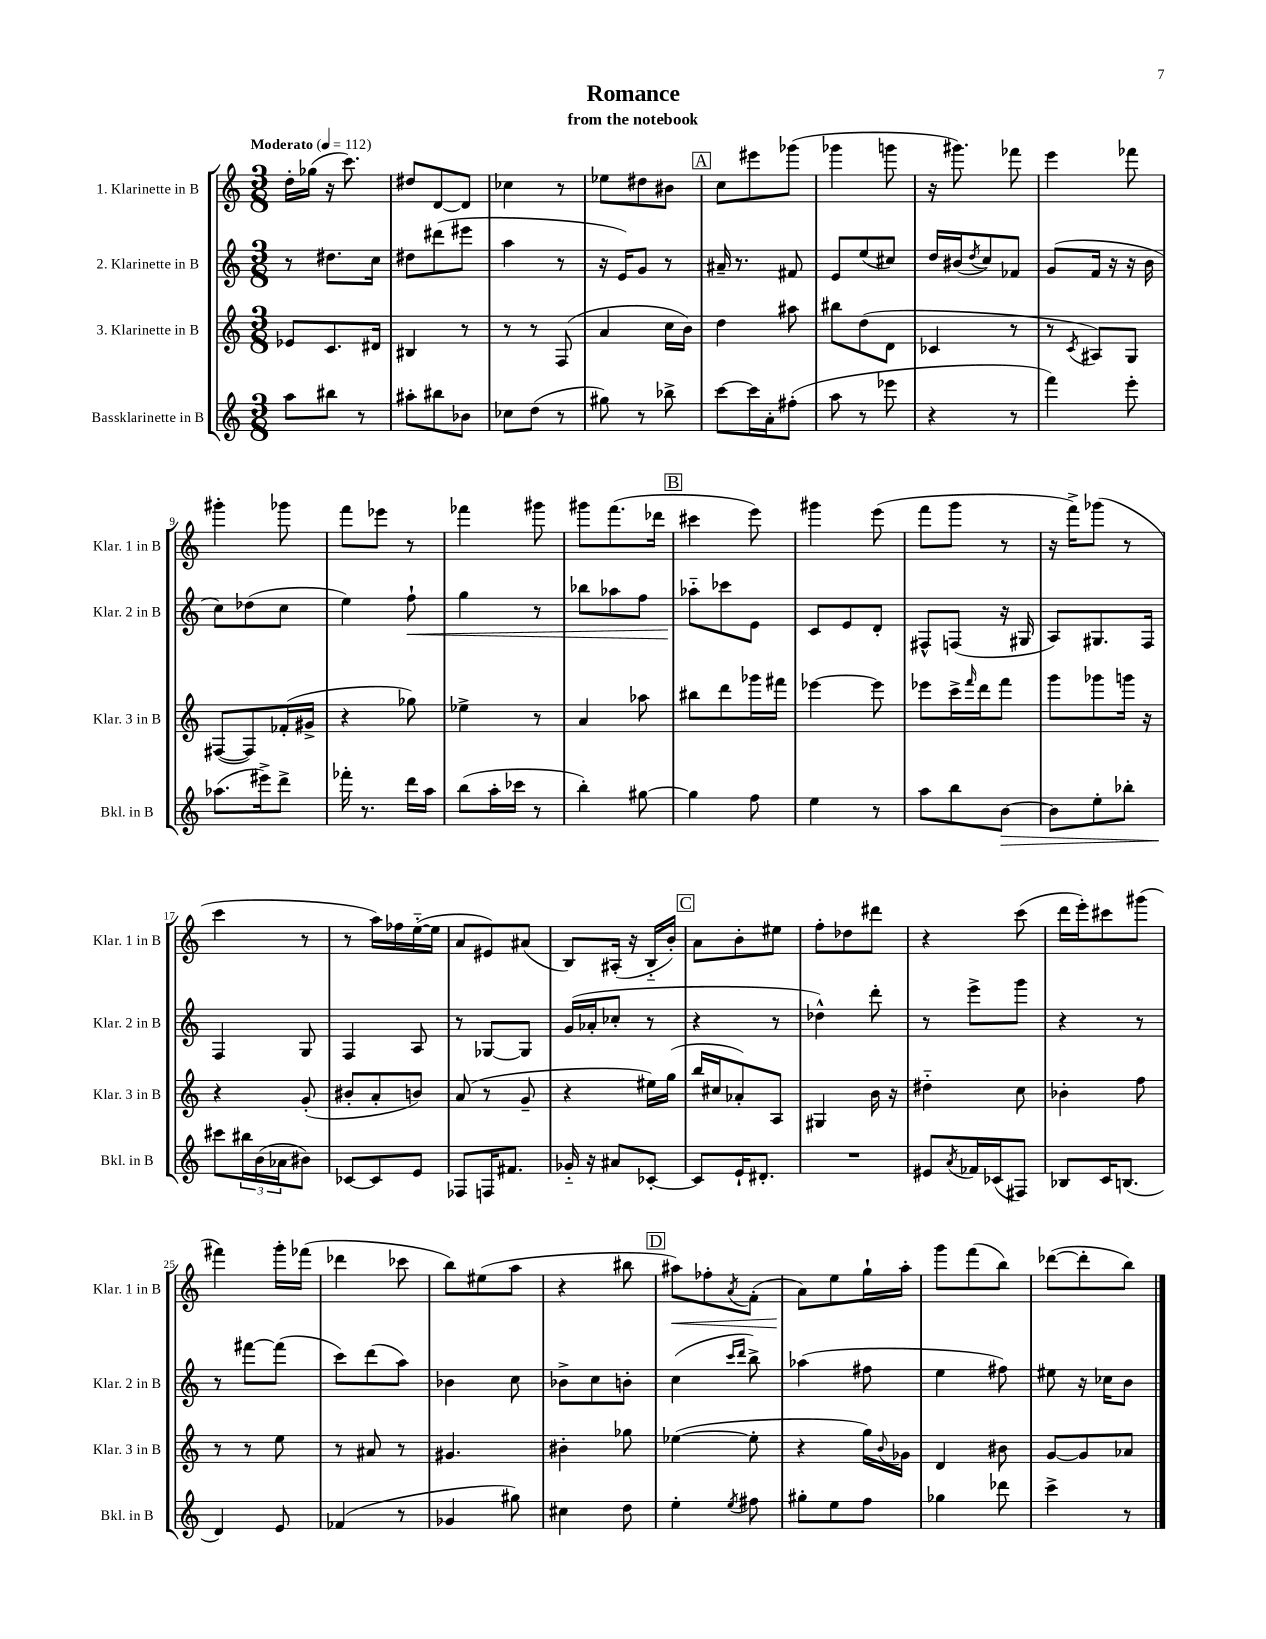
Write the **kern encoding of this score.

**kern	**dynam	**kern	**kern	**dynam	**kern	**dynam
*part4	*part4	*part3	*part2	*part2	*part1	*part1
*staff4	*staff4	*staff3	*staff2	*staff2	*staff1	*staff1
*I"Bassklarinette in B	*	*I"3. Klarinette in B	*I"2. Klarinette in B	*	*I"1. Klarinette in B	*
*I'Bkl. in B	*	*I'Klar. 3 in B	*I'Klar. 2 in B	*	*I'Klar. 1 in B	*
*clefG2	*	*clefG2	*clefG2	*	*clefG2	*
*k[]	*	*k[]	*k[]	*	*k[]	*
*M3/8	*	*M3/8	*M3/8	*	*M3/8	*
*MM112	*	*MM112	*MM112	*	*MM112	*
=1	=1	=1	=1	=1	=1	=1
!	!	!	!	!	!LO:TX:a:B:t=Moderato	!
8aa\L	.	8e-X/L	8r	.	16dd'\LL	.
.	.	.	.	.	(16gg-X\JJ	.
8bb#X\J	.	8.c/	8.dd#X\L	.	16r	.
.	.	.	.	.	8.ccc\)	.
8r	.	.	.	.	.	.
.	.	16d#X/Jk	16cc\Jk	.	.	.
=2	=2	=2	=2	=2	=2	=2
8aa#X'\L	.	4B#X/	8dd#X\L	.	8dd#X/L	.
8bb#X\	.	.	(8ddd#X\	.	[8d/	.
8b-X\J	.	8r	8eee#X\J	.	8d/J]	.
=3	=3	=3	=3	=3	=3	=3
8cc-X\L	.	8r	4aa\	.	4cc-X\	.
(8dd\J	.	8r	.	.	.	.
8r	.	(8F/	8r	.	8r	.
=4	=4	=4	=4	=4	=4	=4
8gg#X\)	.	4a/	16r	.	8ee-X\L	.
.	.	.	16e/KL)	.	.	.
8r	.	.	8g/J	.	8dd#X\	.
8bb-X^\	.	16cc\LL	8r	.	8b#X\J	.
.	.	16b\JJ)	.	.	.	.
!!LO:REH:place=s1:t=A
=5	=5	=5	=5	=5	=5	=5
[8ccc\L	.	4dd\	16a#X~/	.	8cc\L	.
.	.	.	8.r	.	.	.
16ccc\L]	.	.	.	.	8eee#X\	.
16a'\J	.	.	.	.	.	.
(8ff#X'\J	.	8aa#X\	8f#X/	.	(8ggg-X\J	.
=6	=6	=6	=6	=6	=6	=6
8aa\	.	8bb#X\L	8e/L	.	4ggg-X\	.
8r	.	(8dd\	(8ee/	.	.	.
8eee-X\	.	8d\J	8cc#X/J)	.	8gggn\	.
=7	=7	=7	=7	=7	=7	=7
4r	.	4c-X/	16dd/LL	.	16r	.
.	.	.	(16b#X/J	.	8.ggg#X\)	.
.	.	.	8qdd/	.	.	.
.	.	.	8cc/)	.	.	.
8r	.	8r	8f-X/J	.	8fff-X\	.
=8	=8	=8	=8	=8	=8	=8
4fff\)	.	8r	(8g/L	.	4eee\	.
.	.	8qc/	.	.	.	.
.	.	8A#X/L)	16f/Jk	.	.	.
.	.	.	16r	.	.	.
8eee'\	.	8G/J	16r	.	8fff-X\	.
.	.	.	16b\	.	.	.
!!LO:LB:g=z
=9	=9	=9	=9	=9	=9	=9
(8.aa-X\L	.	([8F#X/L	8cc\L)	.	4ggg#X'\	.
.	.	8F#/])	(8dd-X\	.	.	.
16eee#X^\k)	.	.	.	.	.	.
8ddd^\J	.	(16f-X'/L	8cc\J	.	8ggg-X\	.
.	.	16g#X^/JJ	.	.	.	.
=10	=10	=10	=10	=10	=10	=10
16fff-X'\	.	4r	4ee\)	.	8fff\L	.
8.r	.	.	.	.	.	.
.	.	.	.	.	8eee-X\J	.
!	!	!	!	!LO:HP:b	!	!
16ddd\LL	.	8gg-X\)	8ff`\	<	8r	.
16aa\JJ	.	.	.	.	.	.
=11	=11	=11	=11	=11	=11	=11
(8bb\L	.	4ee-X^\	4gg\	.	4fff-X\	.
16aa'\L	.	.	.	.	.	.
16ccc-X\JJ	.	.	.	.	.	.
8r	.	8r	8r	.	8ggg#X\	.
=12	=12	=12	=12	=12	=12	=12
4bb'\)	.	4a/	8bb-X\L	.	8ggg#X\L	.
.	.	.	8aa-X\	.	(8.fff\	.
[8gg#X\	.	8aa-X\	8ff\J	.	.	.
.	.	.	.	.	16ddd-X\Jk	.
!!LO:REH:place=s1:t=B
=13	=13	=13	=13	=13	=13	=13
4gg#\]	.	8bb#X\L	8aa-X\L	.	4ccc#X\	.
.	.	8ddd\	8ccc-X\	[	.	.
8ff\	.	16ggg-X\L	8e\J	.	8eee\)	.
.	.	16fff#X\JJ	.	.	.	.
=14	=14	=14	=14	=14	=14	=14
4ee\	.	[4eee-X\	8c/L	.	4ggg#X\	.
.	.	.	8e/	.	.	.
8r	.	8eee-\]	8d'/J	.	(8eee\	.
=15	=15	=15	=15	=15	=15	=15
8aa\L	.	8eee-X\L	8F#X^^/L	.	8fff\L	.
8bb\	.	16ccc^\L	(8Fn/J	.	8ggg\J	.
.	.	16qqfff/	.	.	.	.
.	.	16ddd\J	.	.	.	.
!	!LO:HP:b	!	!	!	!	!
[8b\J	>	8fff\J	16r	.	8r	.
.	.	.	16G#X/	.	.	.
=16	=16	=16	=16	=16	=16	=16
8b\L]	.	8ggg\L	8A/L)	.	16r	.
.	.	.	.	.	16fff^\KL)	.
8ee'\	.	8ggg-X\	8.G#X/	.	(8ggg-X\J	.
8bb-X'\J	.	16gggn\Jk	.	.	8r	.
.	.	16r	16F/Jk	.	.	.
!!LO:LB:g=z
=17	=17	=17	=17	=17	=17	=17
8ccc#X\L	.	4r	4F/	.	4ccc\	.
24bb#X\L	]	.	.	.	.	.
(24b\	.	.	.	.	.	.
24a-X\J	.	.	.	.	.	.
8b#X\J)	.	(8g'/	8G/	.	8r	.
=18	=18	=18	=18	=18	=18	=18
[8c-X/L	.	8b#X'/L	4F/	.	8r	.
8c-/]	.	8a'/	.	.	16aa\LL)	.
.	.	.	.	.	16ff-X\	.
8e/J	.	8bn/J)	8A/	.	([16ee\	.
.	.	.	.	.	16ee\JJ]	.
=19	=19	=19	=19	=19	=19	=19
8F-X/L	.	(8a/	8r	.	8a/L	.
16Fn/K	.	8r	[8G-X/L	.	8e#X/)	.
8.f#X/J	.	.	.	.	.	.
.	.	8g~/	8G-/J]	.	(8a#X/J	.
=20	=20	=20	=20	=20	=20	=20
16g-X/	.	4r	(16g/LL	.	8B/L)	.
16r	.	.	16a-X'/J	.	.	.
8a#X/L	.	.	8cc-X'/J	.	(16A#X'/Jk	.
.	.	.	.	.	16r	.
[8c-X'/J	.	16ee#X\LL)	8r	.	16B/LL	.
.	.	(16gg\JJ	.	.	16b'/JJ)	.
!!LO:REH:place=s1:t=C
=21	=21	=21	=21	=21	=21	=21
8c-/L]	.	16bb/LL	4r	.	8a\L	.
.	.	16cc#X/J	.	.	.	.
16e`/K	.	8a-X'/)	.	.	8b'\	.
8.d#X'/J	.	.	.	.	.	.
.	.	8A/J	8r	.	8ee#X\J	.
=22	=22	=22	=22	=22	=22	=22
4.r	.	4G#X/	4dd-X^^\)	.	8ff'\L	.
.	.	.	.	.	8dd-X\	.
.	.	16b\	8ddd'\	.	8ddd#X\J	.
.	.	16r	.	.	.	.
=23	=23	=23	=23	=23	=23	=23
8e#X/L	.	4dd#X\	8r	.	4r	.
8qa/	.	.	.	.	.	.
16f-X/L	.	.	8eee^\L	.	.	.
(16c-X/J	.	.	.	.	.	.
8F#X/J)	.	8cc\	8ggg\J	.	(8ccc\	.
=24	=24	=24	=24	=24	=24	=24
8B-X/L	.	4b-X'\	4r	.	16ddd\LL	.
.	.	.	.	.	16eee'\J)	.
16c/K	.	.	.	.	8ccc#X\	.
(8.Bn/J	.	.	.	.	.	.
.	.	8ff\	8r	.	(8ggg#X\J	.
!!LO:LB:g=z
=25	=25	=25	=25	=25	=25	=25
4d/)	.	8r	8r	.	4fff#X\)	.
.	.	8r	[8fff#X\L	.	.	.
8e/	.	8ee\	(8fff#\J]	.	16ggg'\LL	.
.	.	.	.	.	(16fff-X\JJ	.
=26	=26	=26	=26	=26	=26	=26
(4f-X/	.	8r	8ccc\L)	.	4ddd-X\	.
.	.	8a#X/	(8ddd\	.	.	.
8r	.	8r	8aa\J)	.	8ccc-X\	.
=27	=27	=27	=27	=27	=27	=27
4g-X/	.	4.g#X/	4b-X\	.	8bb\L)	.
.	.	.	.	.	(8ee#X\	.
8gg#X\)	.	.	8cc\	.	8aa\J	.
=28	=28	=28	=28	=28	=28	=28
4cc#X\	.	4b#X'\	8b-X^\L	.	4r	.
.	.	.	8cc\	.	.	.
8dd\	.	8gg-X\	8bn'\J	.	8bb#X\	.
!!LO:REH:place=s1:t=D
=29	=29	=29	=29	=29	=29	=29
!	!	!	!	!	!	!LO:HP:b
4ee'\	.	([4ee-X\	(4cc\	.	8aa#X\L)	<
.	.	.	.	.	8ff-X'\	.
.	.	.	16qqccc/LL	.	.	.
8qee/	.	.	16qqddd/JJ	.	8qa/	.
8ff#X\	.	8ee-'\]	8bb^\)	.	(8f'\J	.
=30	=30	=30	=30	=30	=30	=30
8gg#X'\L	.	4r	(4aa-X\	.	8a\L)	.
8ee\	.	.	.	.	8ee\	[
8ff\J	.	16gg\LL)	8ff#X\	.	16gg`\L	.
.	.	8qqb/	.	.	.	.
.	.	16g-X\JJ	.	.	16aa'\JJ	.
=31	=31	=31	=31	=31	=31	=31
4gg-X\	.	4d/	4ee\	.	8ggg\L	.
.	.	.	.	.	(8fff\	.
8ddd-X\	.	8b#X\	8ff#X\)	.	8bb\J)	.
=32	=32	=32	=32	=32	=32	=32
4ccc^\	.	[8g/L	8ee#X\	.	([8ddd-X\L	.
.	.	8g/]	16r	.	8ddd-'\]	.
.	.	.	16cc-X\KL	.	.	.
8r	.	8a-X/J	8b\J	.	8bb\J)	.
==	==	==	==	==	==	==
*-	*-	*-	*-	*-	*-	*-
